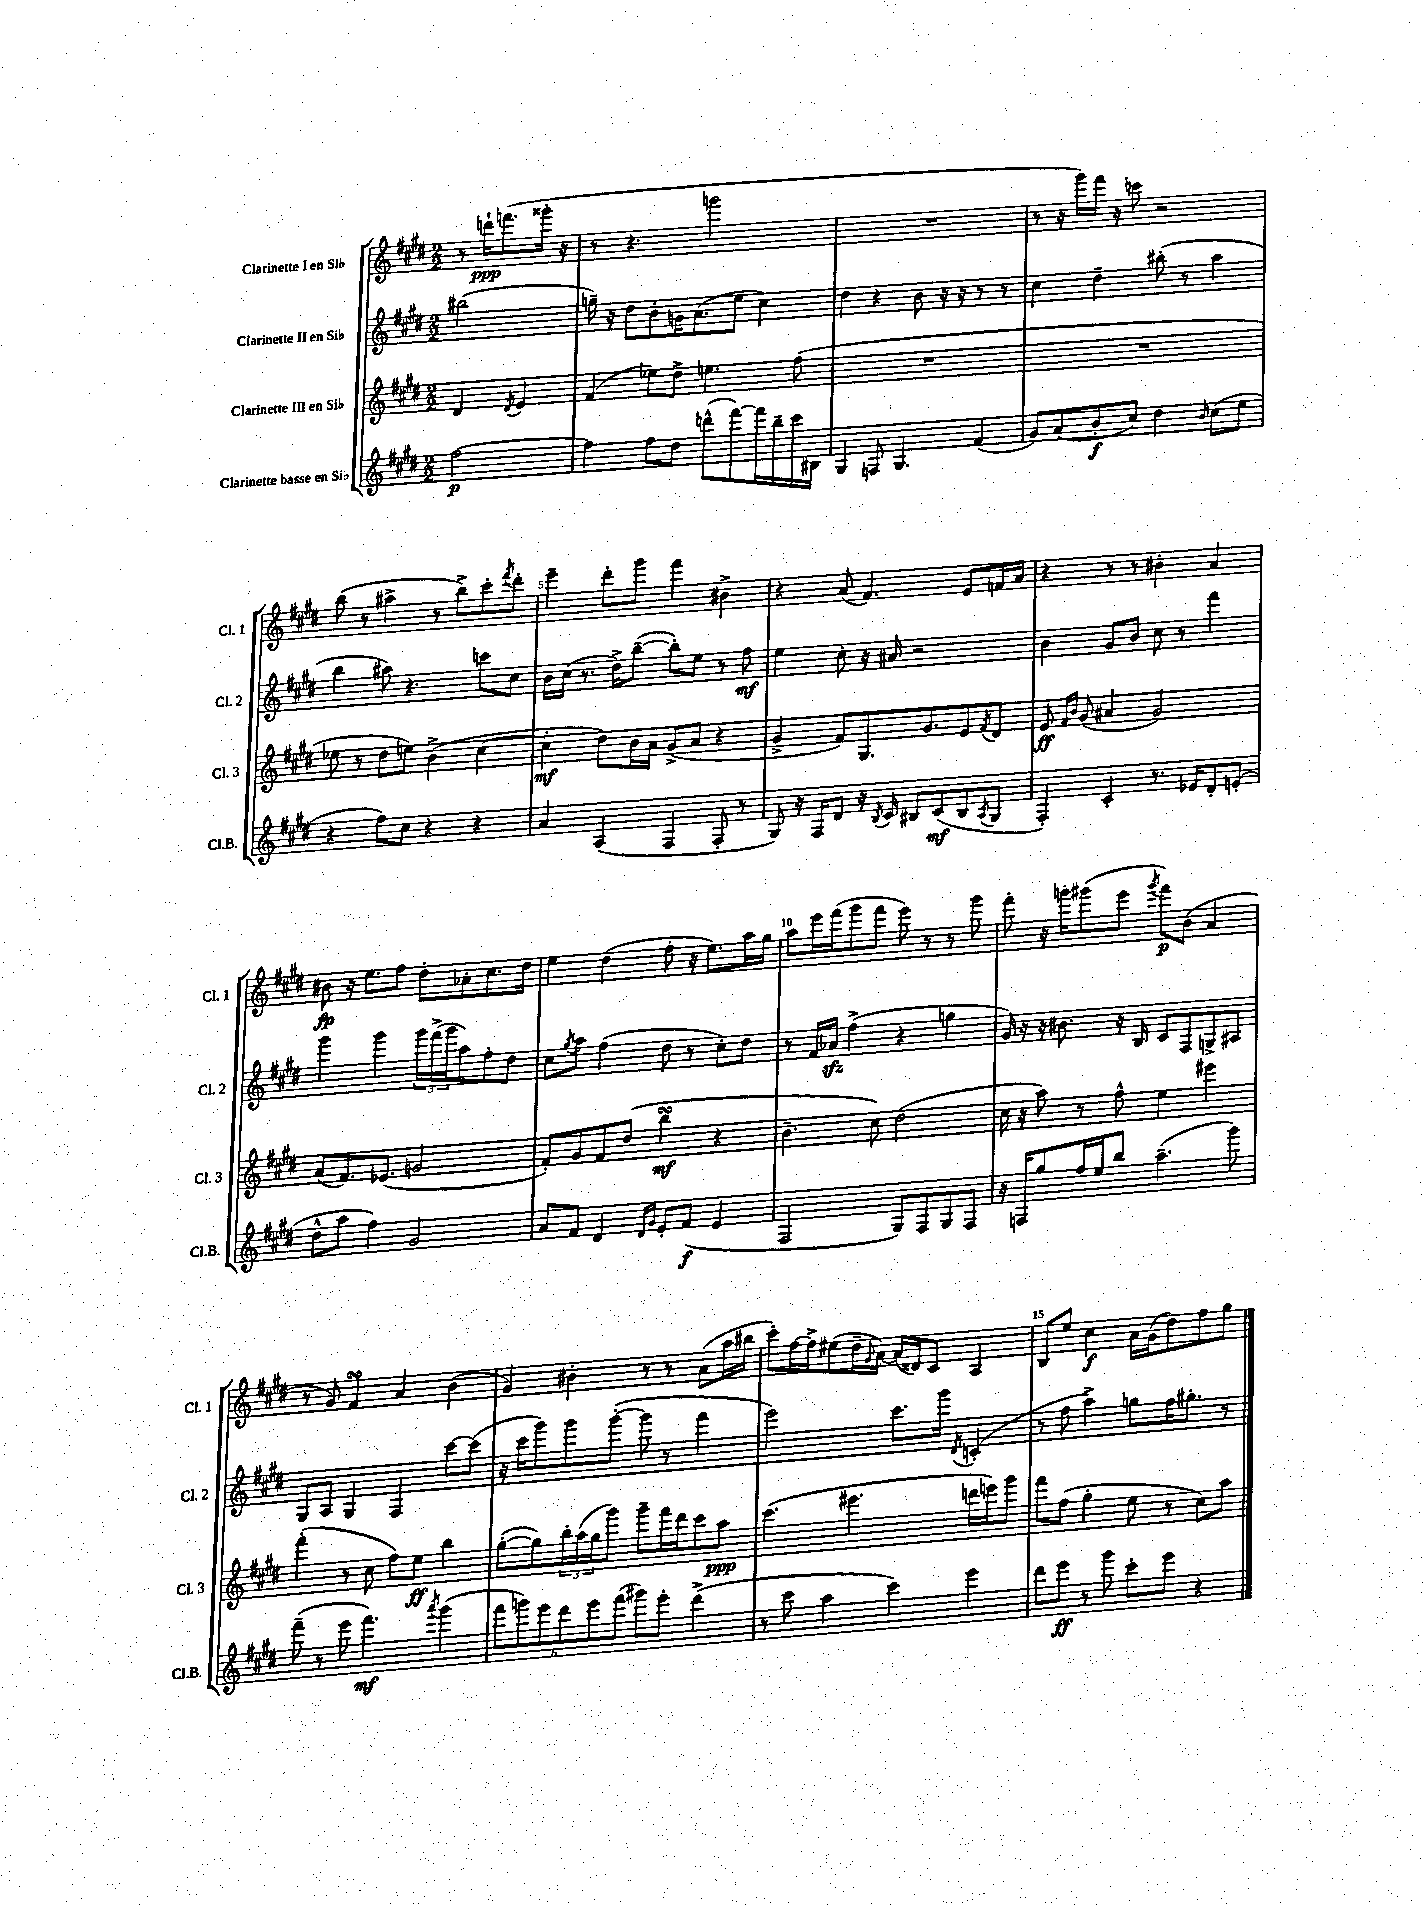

**kern	**kern	**kern	**kern
*staff4	*staff3	*staff2	*staff1
*clefG2	*clefG2	*clefG2	*clefG2
*k[f#c#g#d#]	*k[f#c#g#d#]	*k[f#c#g#d#]	*k[f#c#g#d#]
*M2/2	*M2/2	*M2/2	*M2/2
[2ff#\	4d#/	(2bb#\	8r
.	.	.	16ddd`\LK
.	.	.	(8.fff\
.	8qd#/	.	.
.	4e/	.	.
.	.	.	16ggg##'\Jk
.	.	.	16r
=	=	=	=
4ff#\]	(4f#/	16gg~\)	8r
.	.	16r	.
.	.	8dd#\L	4.r
8ff#\L	8ee-\L)	8b'\	.
8dd#\J	8dd#^\J	16g\K	.
.	.	(8.a\	.
(8ddd^^\L	4.ee\	.	2ggg\
[8fff#\)	.	8ee\J	.
16fff#\]L	.	4cc#\)	.
16bb~\	.	.	.
16ccc#\	(8ff#\	.	.
16B#\JJ	.	.	.
=	=	=	=
4G#/	1r	4dd#\	1r
8F/	.	4r	.
4.G#/	.	.	.
.	.	8b\	.
.	.	16r	.
.	.	16r	.
(4f#/	.	8r	.
.	.	8r	.
=	=	=	=
8g#/L)	1r	4cc#\	8r
(8a/	.	.	16r
.	.	.	16ggg#\LL)
8b'/	.	4dd#~\	16fff#\JJ
.	.	.	16r
8cc#/J)	.	.	8ccc\
4dd#\	.	(8bb#'\	2r
.	.	8r	.
16qqb/	.	.	.
(8cc#\L	.	4aa\	.
8ee\J	.	.	.
=	=	=	=
4r	8ee-\	4bb\	(8bb\
.	8r	.	8r
8ff#\L)	8dd#\L	8aa#\)	4aa#^\
8cc#\J	8ee\J)	4.r	.
4r	(4b^\	.	8r
.	.	.	8bb^\L)
4r	[4cc#\	8ccc\L	8ccc#'\
.	.	.	8qfff#/
.	.	8cc#\J	8ddd#'\J
=	=	=	=
4a/	4cc#'\]	16b\LL	4eee~\
.	.	(16cc#\JJ	.
.	.	8.r	.
(4A/	8dd#\L)	.	8ddd#'\L
.	.	16dd#^\LK)	.
.	16b\L	([8bb~\J	8ggg#\J
.	16a\JJ	.	.
4F#/	(8g#^/L	8bb'\]L)	4fff#\
.	8a/J	8ee\J	.
8F#'/	4r	8r	4b#^\
8r	.	8ff#\	.
=	=	=	=
8G#/)	4g#^/	4ee\	4r
16r	.	.	.
16F#/LK	.	.	.
8d#/J	8f#/L)	8cc#'\	(8a/
16r	8.G#/	16r	4.f#/)
8qB/	.	.	.
16c#/	.	16a#/	.
8B#/L	.	2r	.
.	8.g#/	.	.
(8c#/	.	.	.
8B#/	8e/	.	8e/L
8qA/	8qf#/	.	.
8G#/J	8d#/J	.	16f/L
.	.	.	16a/JJ
=	=	=	=
4F#'/)	8e/	4b\	4r
.	16qqf#/LL	.	.
.	16qqb/JJ	.	.
.	(8g#/	.	.
4c#'/	4a#/	8g#/L	8r
.	.	8b/J	8r
8.r	2g#/)	8cc#\	4b#'\
.	.	8r	.
16e-/LK	.	.	.
8d#'/	.	4fff#\	4a/
(8e'/J	.	.	.
=	=	=	=
8dd#^^\L	(8a/L	4ggg#\	8b#\
8aa\J	8.f#/)	.	16r
.	.	.	8.ee\L
4ff#\)	.	4ggg#\	.
.	(8.e-/J	.	.
.	.	.	8ff#\J
2g#/	2g/	24ggg#\LL	8dd#'\L
.	.	(24fff#^\	.
.	.	24ggg#\J	.
.	.	8aa\)	8a-'\
.	.	8ff#'\	8.cc#\
.	.	8dd#\J	.
.	.	.	16dd#\Jk
=	=	=	=
8a/L	8f#'/L)	8cc#\L	4ee\
.	.	8qgg#/	.
8f#/J	8g#/	8aa\J	.
4d#/	8f#/	(4ff#\	(4dd#\
.	(8dd#/J	.	.
16qqd#/LL	.	.	.
16qqg#/JJ	.	.	.
8e'/L	4bb\	8dd#\	8ff#'\
(8f#/J	.	8r	16r
.	.	.	8.ee\L)
4e/	4r	8cc#'\L)	.
.	.	8dd#\J	16aa\L
.	.	.	16gg#\JJ
=	=	=	=
2F#/	4.b~\	8r	8aa\L
.	.	16f#/LL	16eee\L
.	.	16a-/JJ	(16fff#\J
.	.	(4ff#^\	8ggg#\
.	8cc#\)	.	8fff#\J
8G#/L)	(2dd#\	4r	8eee\)
8F#/	.	.	8r
8G#/	.	4gg\	8r
8F#/J	.	.	8ggg#\
=	=	=	=
16r	16cc#\	16g#/)	8fff#'\
16F/LK	16r	16r	.
8gg#/	8aa\)	16r	16r
.	.	8.b#\	16ggg'\LK
16ff#/L	8r	.	(8ggg#\
16ee/J	.	.	.
8bb/J	8ff#^^\	16r	8eee\J
.	.	16B/	.
.	.	.	8qggg#/
(4.aa~\	4ee\	8c#/L	8fff#\L)
.	.	8F#/	(8b\J
.	4eee#\	8G^/	4a/
8ggg#\)	.	8A#/J	.
=	=	=	=
(8fff#~\	(4fff#'\	8G#/L	8r
8r	.	8A/J	8g#/)
8eee\	8r	4G#/	4f#/
4.fff#\)	8cc#\	.	.
.	8ff#\L)	4F#/	4a/
.	8ee\J	.	.
8qaaa/	.	.	.
(4ggg#\	4bb\	[8ccc#\L	(4b\
.	.	(8ccc#\]J	.
=	=	=	=
12fff#\L	([8gg#'\L	16r	4g#/)
.	.	16ccc#\LK	.
12ggg\)	.	.	.
.	8gg#\])	8ggg#\)	.
12eee\	.	.	.
12ddd#\	24bb'\L	8ggg#\	4b#'\
.	(24aa\	.	.
12eee\	24gg#\J	.	.
.	8ggg#\J)	([8ggg#'\J	.
(12fff#\J	.	.	.
8ggg#\L)	8ggg#~\L	8ggg#\]	8r
8eee'\J	16fff#\L	8r	8r
.	16ddd#\J	.	.
(4ddd#^\	8ccc#\	4fff#\	(8a\L
.	8aa\J	.	16aa\L
.	.	.	16bb#\JJ
=	=	=	=
8r	(4.ccc#\	2eee\)	8ccc#'\L)
8ccc#\	.	.	[16ff#\L
.	.	.	16ff#^\]J
4aa\	.	.	(8ee#\
.	4.eee#\	.	16dd#~\L
.	.	.	8qqg#/
.	.	.	[16a\JJ)
4ccc#\)	.	8.ccc#\L	(16a/]LL
.	.	.	16d##/J)
.	.	.	8c#/J
.	.	16ggg#\Jk	.
.	.	8qd#/	.
4eee\	16ddd\LL	(4c'/	4A/
.	16eee\J)	.	.
.	8ggg#\J	.	.
=	=	=	=
8ddd#\L	8fff#\L	8r	8B/L
8eee\J	(8ff#\J	8ff#\	8ee/J
8r	4gg#'\	4aa^\)	4cc#\
8ggg#\	.	.	.
8ccc#'\L	8ee\	8gg\L	16a\LL
.	.	.	(16g#\J
8eee\J	8r	16ff#\K	8dd#\)
.	.	8.gg#'\J	.
4r	8cc#\L)	.	8ff#\
.	8aa\J	8r	8gg#\J
==	==	==	==
*-	*-	*-	*-
